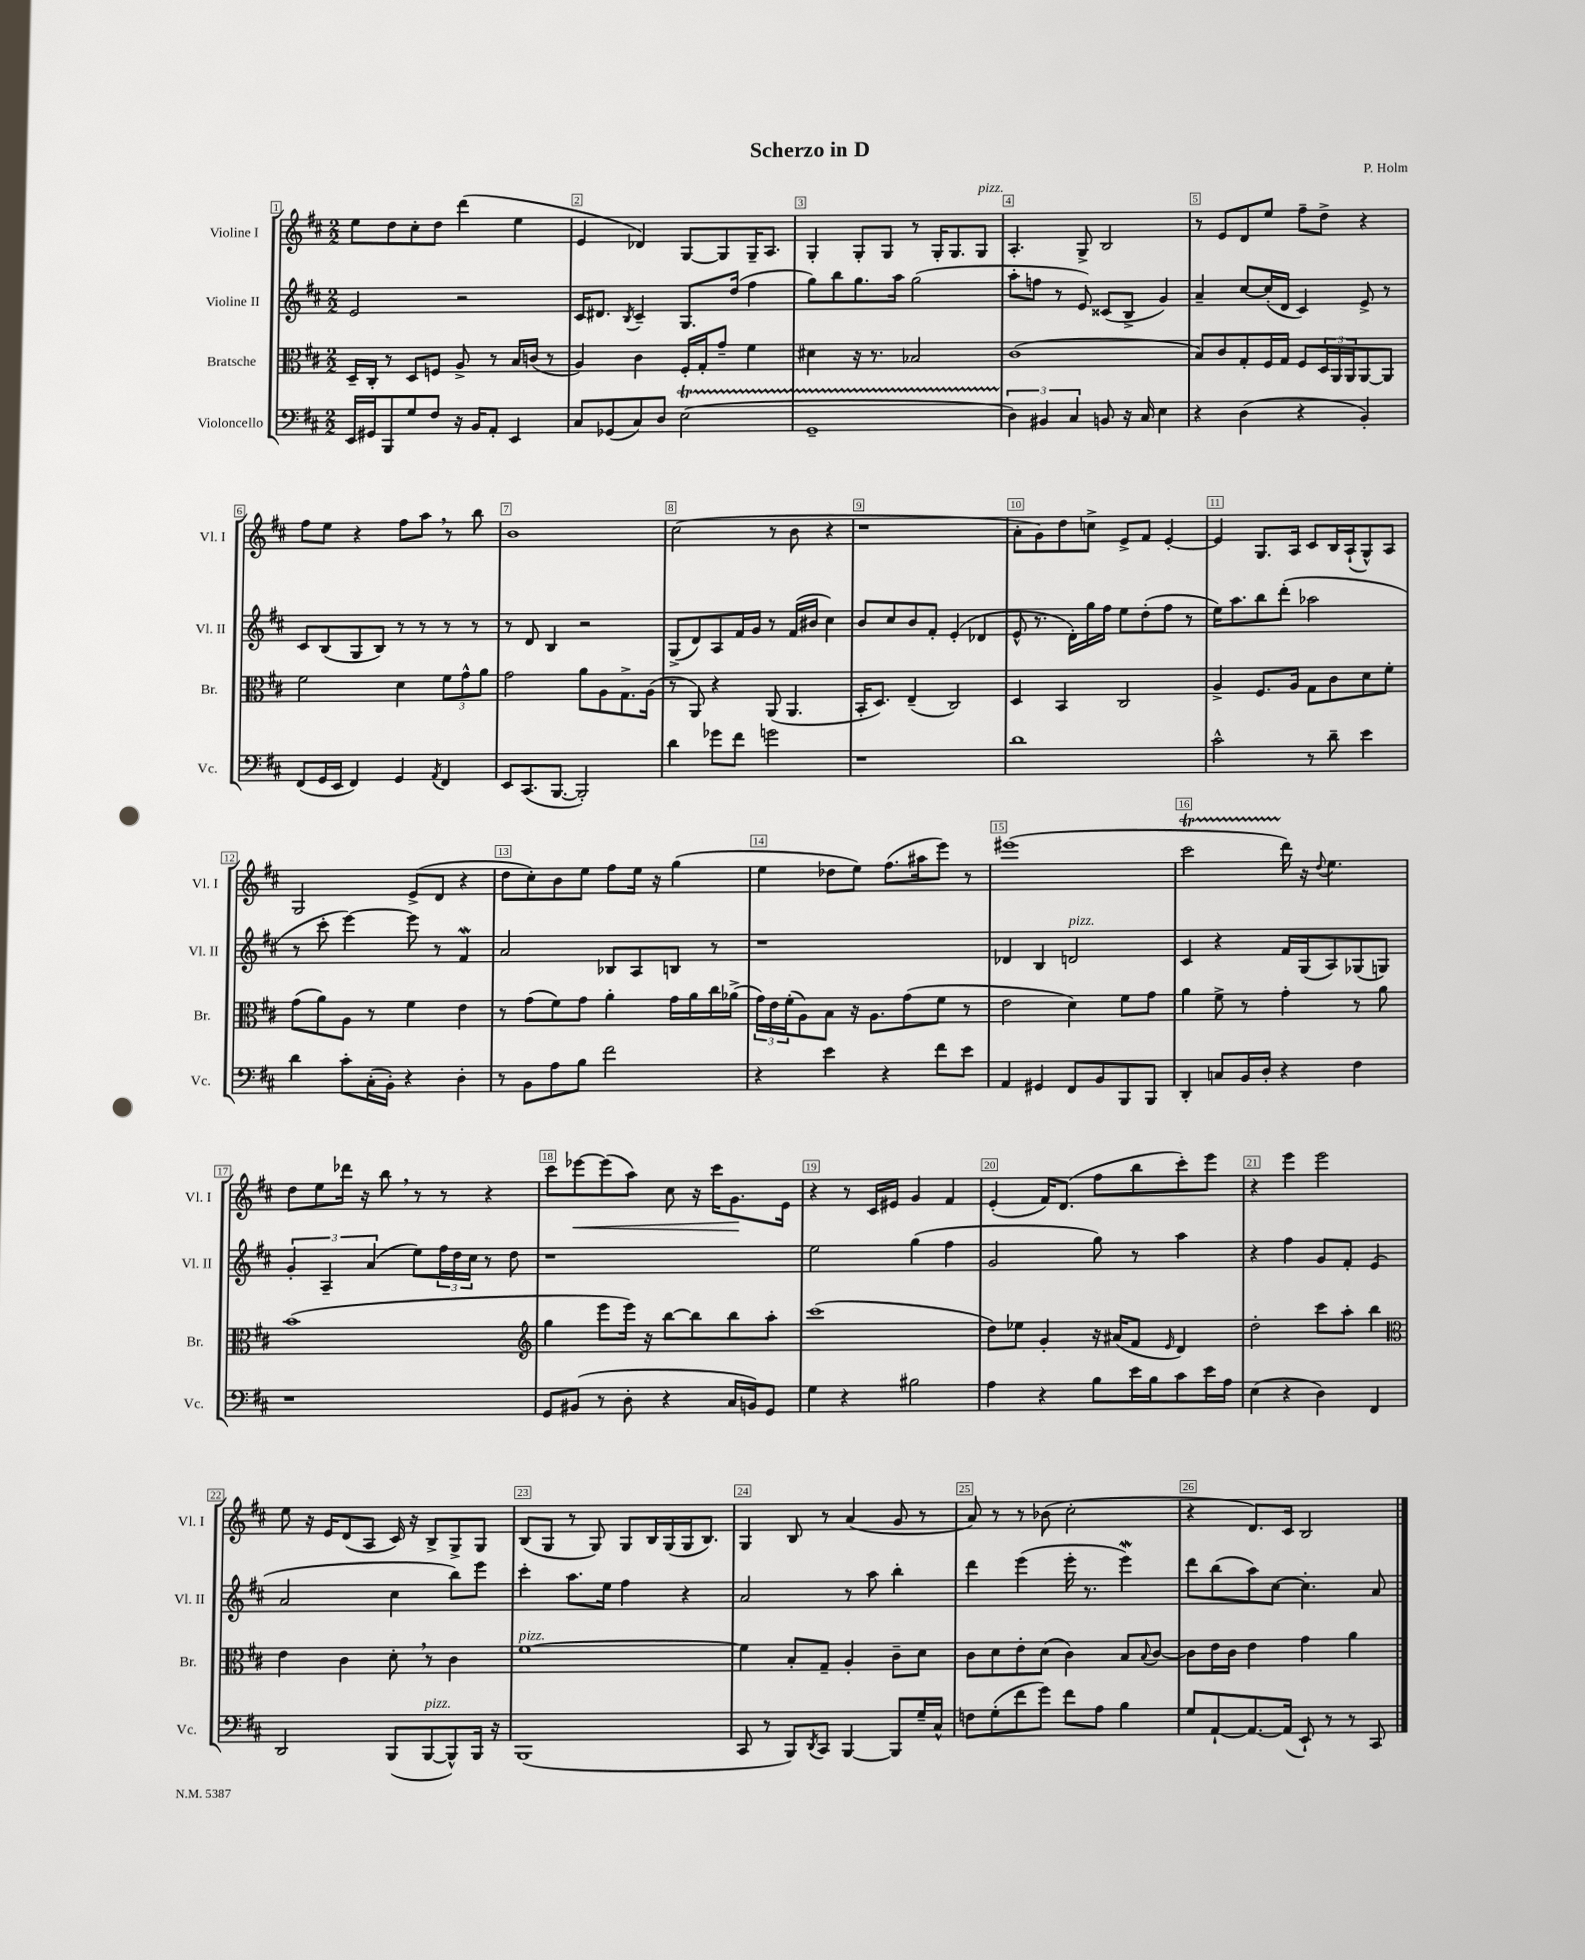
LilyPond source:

\header { title = "Scherzo in D" composer = "P. Holm" }
<<
\new StaffGroup <<
\new Staff = "s0" \with { instrumentName = "Violine I" shortInstrumentName = "Vl. I" } {
    \clef treble \key d \major \numericTimeSignature \time 2/2
    e''8 d''8 cis''8-. d''8 d'''4( e''4 |
    e'4 des'4) g8~ g8 g16-- a8. |
    g4-. g8-. g8 r8 g16-. g8. g8^\markup { \italic "pizz." } |
    a4.-. g8-> b2 |
    r8 e'8 d'8 e''8 fis''8-- d''8-> r4 |
    fis''8 e''8 r4 fis''8 a''8 \breathe r8 b''8 |
    b'1 |
    cis''2( r8 b'8 r4 |
    r1 |
    a'8-. g'8) d''8 c''8-> e'8-> fis'8 e'4~-. |
    e'4 g8. a16 cis'8 b16 a16-!( g8-^) a8 |
    g2 e'8->( d'8 r4 |
    d''8 cis''8-.) b'8 e''8 fis''8 e''16 r16 g''4( |
    e''4 des''8 e''8) fis''8.( ais''16 e'''8) r8 |
    eis'''1( |
    cis'''2\startTrillSpan d'''16\stopTrillSpan) r16 \appoggiatura { d''8 } e''4. |
    d''8 e''8 des'''16 r16 b''8 \breathe r8 r8 r4 |
    cis'''8 ees'''8~\< ees'''8( a''8) cis''8 r16 cis'''16 g'8.\! e'16 |
    r4 r8 cis'16 eis'16 g'4 fis'4 |
    e'4-.( fis'16) d'8.( fis''8 b''8 cis'''8-.) e'''8 |
    r4 e'''4 e'''2 |
    e''8 r16 e'16 d'8( a8 cis'16) r16 b8-> g8-> g8 |
    b8( g8 r8 g8) g8 b16 g16( g16 b8.) |
    g4 b8 r8 a'4( g'8 r8 |
    a'8) r8 r8 bes'8( cis''2-. |
    r4 d'8.) cis'16 b2 \bar "|." |
}
\new Staff = "s1" \with { instrumentName = "Violine II" shortInstrumentName = "Vl. II" } {
    \clef treble \key d \major \numericTimeSignature \time 2/2
    e'2 r2 |
    cis'16 dis'8. \acciaccatura { b8 } cis'4-- g8. d''16( fis''4 |
    g''8) b''8 g''8. a''16 g''2( |
    a''8-. f''8 r8 e'8) cisis'8( b8-> g'4) |
    a'4-- cis''8~ cis''16-.( d'16 cis'4) e'8-> r8 |
    cis'8 b8( g8 b8) r8 r8 r8 r8 |
    r8 d'8 b4 r2 |
    g8->( d'8) a8 fis'16 g'16 r8 fis'16( bis'16 cis''4) |
    b'8 cis''8 b'8 fis'8-. e'4-.( des'4 |
    e'8-^ r8. d'16-.) g''16 fis''16 e''8 d''8-.( fis''8 r8 |
    e''16) a''8. b''8 d'''8-.( aes''2 |
    r8 cis'''8-. e'''4~) e'''8 r8 fis'4\mordent |
    a'2 bes8 a8 b8 r8 |
    r1 |
    des'4 b4 d'2^\markup { \italic "pizz." } |
    cis'4 r4 fis'16 g16( a8) ges8( g8) |
    \tuplet 3/2 { g'4-. a4-- a'4( } e''8) \tuplet 3/2 { fis''16 d''16 cis''16 } r8 d''8 |
    r1 |
    e''2 g''4( fis''4 |
    g'2 g''8) r8 a''4 |
    r4 fis''4 g'8 fis'8-. e'4( |
    a'2 cis''4 b''8) e'''8 |
    cis'''4-. a''8. e''16 fis''4 r4 |
    a'2 r8 a''8 b''4-. |
    d'''4 e'''4( e'''16-. r8. e'''4\mordent) |
    d'''8 b''8( a''8) cis''8~ cis''4.-. a'8 \bar "|." |
}
\new Staff = "s2" \with { instrumentName = "Bratsche" shortInstrumentName = "Br." } {
    \clef alto \key d \major \numericTimeSignature \time 2/2
    d16-- cis16-. r8 d8 f8 a8-> r8 b16 c'16( r8 |
    a4) cis'4 fis16-. g16-. g'8-- fis'4 |
    dis'4 r16 r8. bes2 |
    cis'1( |
    b8) cis'8 g8-. fis16 g16 fis8 \tuplet 3/2 { d16 a,16 a,16 } a,8~ a,8 |
    fis'2 d'4 \tuplet 3/2 { fis'8 g'8-^ a'8 } |
    g'2 a'8 a8 g8.-> a16( |
    r8 a,8) r4 a,8( a,4. |
    b,16-. d8.) e4--( cis2) |
    d4 b,4 cis2 |
    a4-> fis8. a16 g8 cis'8 d'8 fis'8-. |
    g'8( a'8) a8 r8 fis'4 e'4 |
    r8 g'8( fis'8) g'8 a'4-. g'16 a'16 cis''16 aes'16->( |
    \tuplet 3/2 { g'16) e'16 fis'16-.( } a8) b8 r16 a8. g'8( fis'8 r8 |
    e'2 d'4) fis'8 g'8 |
    a'4 fis'8-> r8 g'4-. r8 a'8 |
    b'1( |
    \clef treble g''4 e'''8 e'''16) r16 b''8~ b''8 b''8 a''8-. |
    cis'''1( |
    d''8) ees''8 g'4-. r16 ais'16( fis'8 \grace { e'16 } d'4) |
    d''2-. cis'''8 a''8-. b''4 |
    \clef alto e'4 cis'4 d'8-. \breathe r8 cis'4 |
    fis'1~^\markup { \italic "pizz." } |
    fis'4 b8-. g8-- a4-. cis'8-- d'8 |
    cis'8 d'8 e'8-. d'8( cis'4) b8 \appoggiatura { b8 } cis'8~ |
    cis'8 e'16 cis'16 e'4 g'4 a'4 \bar "|." |
}
\new Staff = "s3" \with { instrumentName = "Violoncello" shortInstrumentName = "Vc." } {
    \clef bass \key d \major \numericTimeSignature \time 2/2
    e,16 gis,16 b,,8 g8 fis8 r16 b,16 a,8-. e,4 |
    cis8 ges,8( cis8) d8 e2\startTrillSpan( |
    g,1-- |
    \tuplet 3/2 { d4\stopTrillSpan) bis,4 cis4 } b,8 r16 cis16 e4 |
    r4 d4( r4 b,4-.) |
    fis,8( g,16 e,16 fis,4) g,4 \acciaccatura { a,8 } fis,4 |
    e,8 cis,8.( b,,8.~ b,,2-.) |
    d'4 ges'8 fis'8 g'2 |
    r1 |
    d'1 |
    cis'2-^ r8 d'8-- e'4 |
    d'4 cis'8-. cis16-.( b,16-.) r4 d4-. |
    r8 b,8 a8 b8 fis'2 |
    r4 e'4 r4 fis'8 e'8 |
    a,4 gis,4 fis,8 b,8 b,,8 b,,8 |
    d,4-. c8 b,16 d16-. r4 fis4 |
    r1 |
    g,8 bis,8( r8 d8-. r4 cis16 b,16) g,8 |
    g4 r4 bis2 |
    a4 r4 b8 e'16 b16 cis'8 e'16 a16 |
    e4( r4 d4) fis,4 |
    d,2 b,,8( b,,8~^\markup { \italic "pizz." } b,,8-^) b,,16 r16 |
    b,,1( |
    cis,8 r8 b,,8) \acciaccatura { d,8 } cis,8 b,,4~ b,,8 g16-- cis16-^ |
    f8 g8-.( fis'8 g'8) fis'8 a8 b4 |
    g8 a,8~-! a,8.~ a,16( e,8-!) r8 r8 cis,8 \bar "|." |
}
>>
>>
\layout { \context { \Score \override BarNumber.break-visibility = ##(#f #t #t) barNumberVisibility = #all-bar-numbers-visible \override BarNumber.stencil = #(make-stencil-boxer 0.1 0.3 ly:text-interface::print) } }
